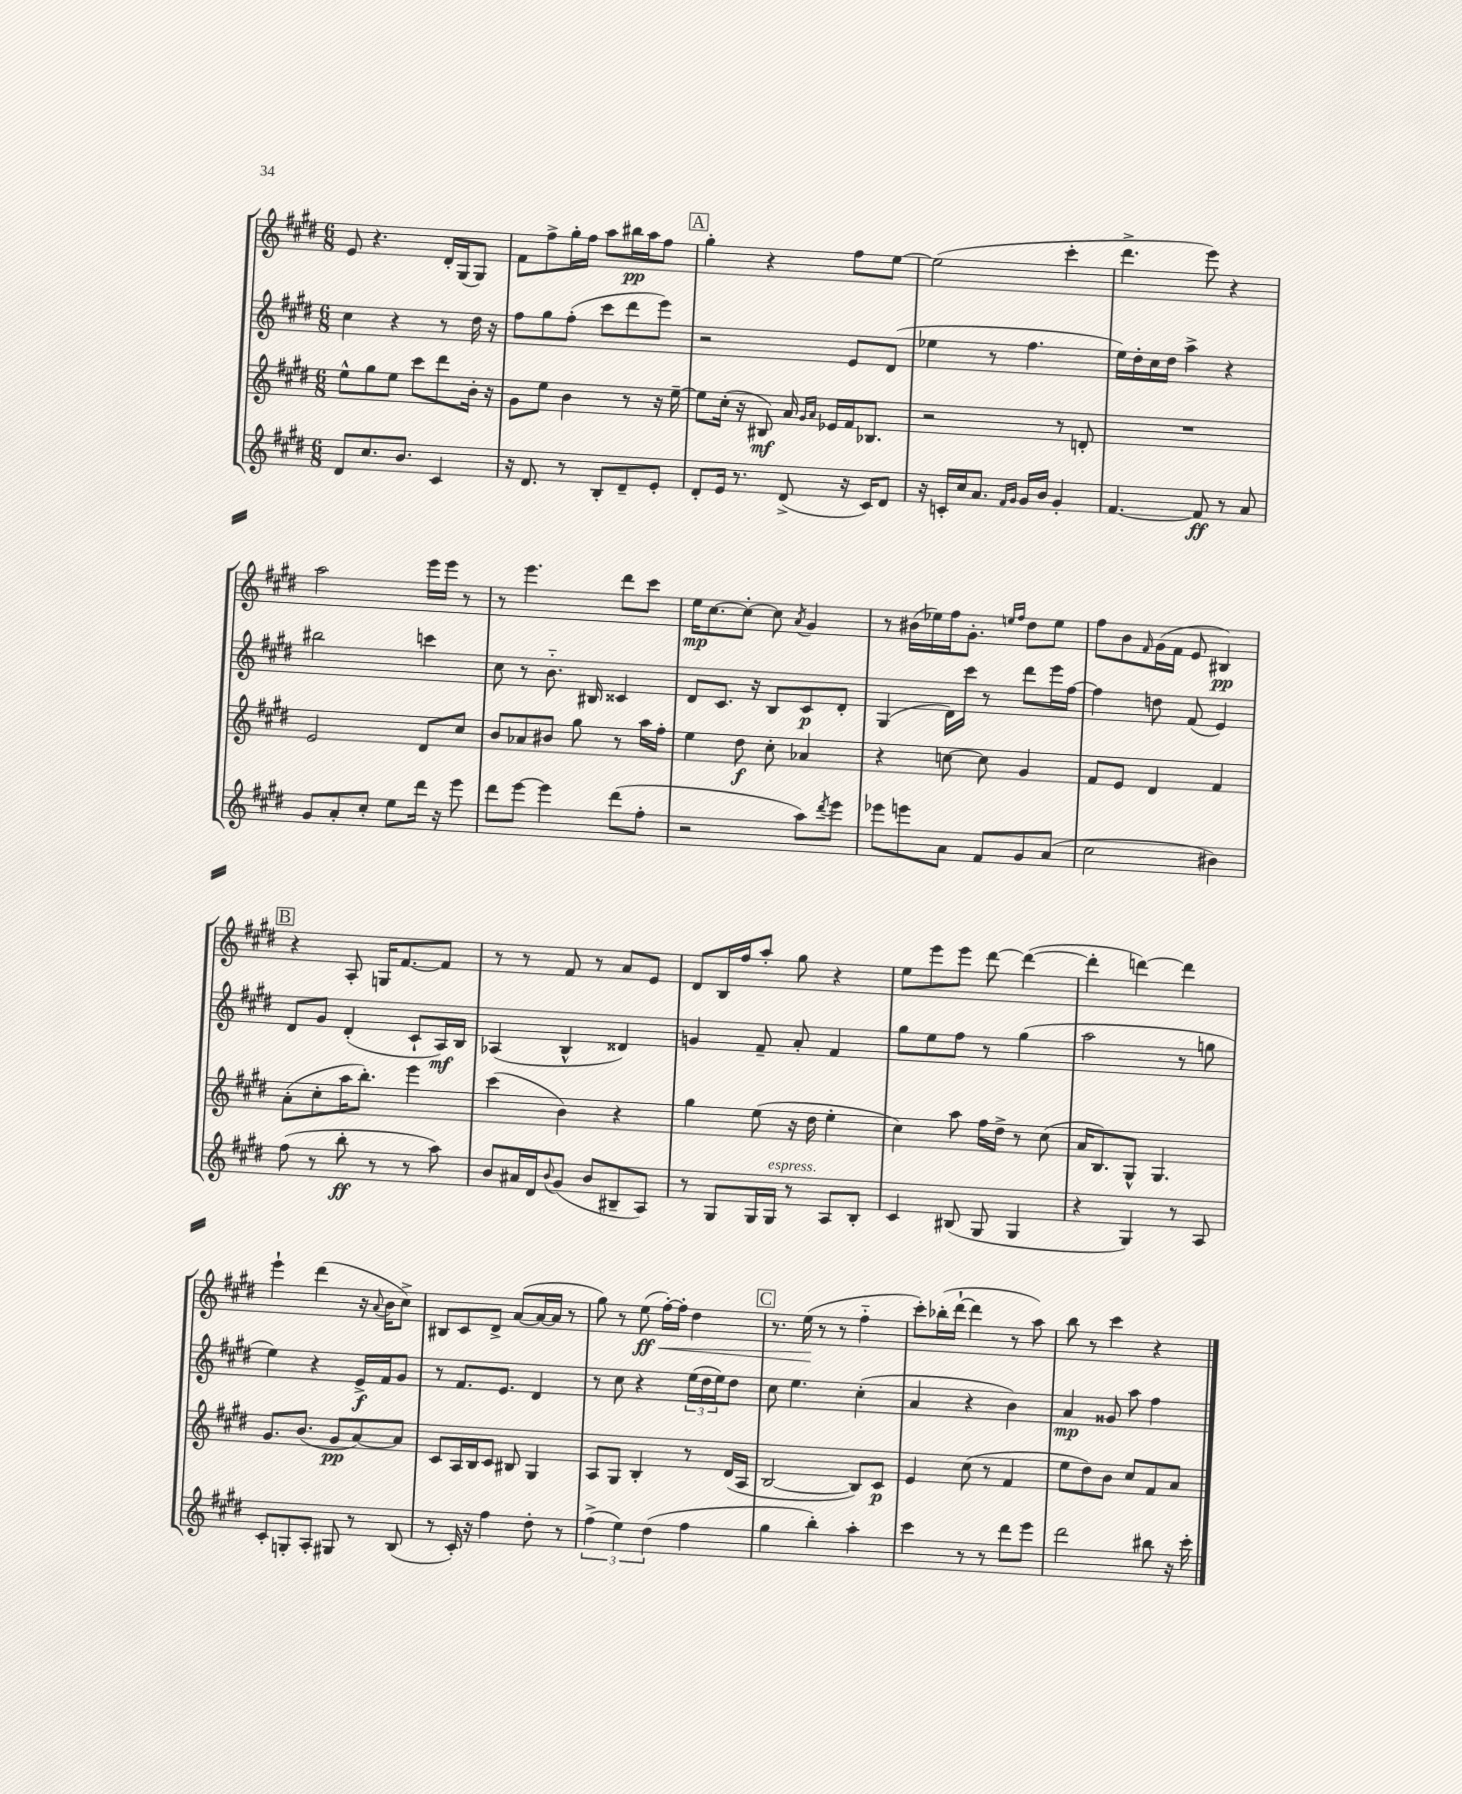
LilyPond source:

<<
\new StaffGroup <<
\new Staff = "s0" {
    \clef treble \key e \major \numericTimeSignature \time 6/8
    e'8 r4. dis'16-. gis16( gis8) |
    fis'8 fis''8-> gis''16-. fis''16 a''8 bis''16\pp a''16 fis''8 |
    \mark \markup { \box "A" } gis''4-. r4 fis''8 e''8~ |
    e''2( cis'''4-. |
    dis'''4.-> e'''8) r4 |
    a''2 e'''16 e'''16 r8 |
    r8 e'''4. dis'''8 cis'''8 |
    e''16\mp cis''8.~ cis''8~-. cis''8 \acciaccatura { a'8 } gis'4 |
    r8 bis'16( ees''16) fis''16 gis'8.-. \grace { e''16 fis''16 } dis''8 e''8 |
    fis''8 b'8 \grace { fis'16 } gis'16( fis'16 e'8 bis4\pp) |
    \mark \markup { \box "B" } r4 a8-. g16 fis'8.~ fis'8 |
    r8 r8 fis'8 r8 a'8 e'8 |
    dis'8 b16 fis''16 a''8-. gis''8 r4 |
    e''8 e'''8 e'''8 dis'''8~ dis'''4~( |
    dis'''4-. d'''4~) d'''4 |
    e'''4-! dis'''4( r16 \appoggiatura { a'8 } b'16 cis''8->) |
    bis8 cis'8 dis'8-> a'8~( a'16~ a'16 r8 |
    gis''8) r8 e''8\ff\<( fis''16~-.) fis''16-. dis''4 |
    \mark \markup { \box "C" } r8. e''16\!( r8 r8 fis''4-_ |
    cis'''8-.) bes''16-.( dis'''16~-! dis'''4 r8 a''8) |
    b''8 r8 cis'''4 r4 \bar "|." |
}
\new Staff = "s1" {
    \clef treble \key e \major \numericTimeSignature \time 6/8
    cis''4 r4 r8 dis''16 r16 |
    fis''8 gis''8 fis''8-.( cis'''8 dis'''8 e'''8) |
    \mark \markup { \box "A" } r2 e'8 dis'8( |
    ees''4 r8 fis''4. |
    e''16) dis''16-. cis''16 dis''16 a''4-> r4 |
    bis''2 c'''4 |
    cis''8 r8 b'8.-_ bis16 cisis'4 |
    dis'8 cis'8. r16 b8 cis'8\p dis'8-. |
    gis4( dis'16) cis'''16 r8 dis'''8 e'''16 fis''16~ |
    fis''4 d''8 fis'8( e'4) |
    \mark \markup { \box "B" } dis'8 gis'8 dis'4-.( cis'8-! a16\mf) b16 |
    aes4( b4-^ disis'4) |
    g'4 fis'8-- a'8-. fis'4 |
    gis''8 e''8 fis''8 r8 gis''4( |
    a''2 r8 g''8 |
    e''4) r4 e'16->\f fis'16 gis'8 |
    r8 fis'8. e'8. dis'4 |
    r8 cis''8 r4 \tuplet 3/2 { e''16( dis''16 e''16) } dis''8 |
    \mark \markup { \box "C" } cis''8 e''4. cis''4-.( |
    a'4 r4 b'4) |
    a'4\mp gisis'8 a''8 fis''4 \bar "|." |
}
\new Staff = "s2" {
    \clef treble \key e \major \numericTimeSignature \time 6/8
    e''8-^ gis''8 e''8 cis'''8 dis'''8 b'16-. r16 |
    gis'8 e''8 b'4 r8 r16 e''16~-- |
    \mark \markup { \box "A" } e''8 cis''16-.( r16 bis8\mf) a'16 \grace { gis'16 a'16 } ees'16 fis'16 bes8. |
    r2 r8 d'8-. |
    R2. |
    e'2 dis'8 cis''8 |
    b'8 aes'8 bis'8 gis''8 r8 a''16 fis''16-. |
    e''4 dis''8\f cis''8-. aes'4 |
    r4 c''8~ c''8 gis'4 |
    fis'8 e'8 dis'4 fis'4 |
    \mark \markup { \box "B" } a'8-.( cis''8-. a''16 b''8.-.) e'''4 |
    cis'''4( b'4) r4 |
    gis''4 e''8( r16 dis''16 e''4-. |
    cis''4) a''8 fis''16 dis''16-> r8 cis''8( |
    a'16 b8.) gis8-^ gis4. |
    gis'8. b'8.( gis'8\pp a'8~) a'8 |
    cis'8 a16 b16 cis'8 bis8 gis4 |
    a8 gis8 b4-. r8 dis'16( a16 |
    \mark \markup { \box "C" } b2~ b8) cis'8\p |
    e'4 cis''8( r8 fis'4 |
    e''8 dis''8) b'8 cis''8 fis'8 a'8 \bar "|." |
}
\new Staff = "s3" {
    \clef treble \key e \major \numericTimeSignature \time 6/8
    dis'8 cis''8. b'8. cis'4 |
    r16 dis'8. r8 b8-. dis'8-- e'8-. |
    \mark \markup { \box "A" } dis'8-. e'16 r8. dis'8->( r16 cis'16) dis'8 |
    r16 c'16-. cis''16 a'8. \grace { fis'16 gis'16 } gis'16 b'16 gis'4-. |
    fis'4.~ fis'8\ff r8 a'8 |
    gis'8 a'8-. cis''8-. e''8 dis'''16 r16 e'''8 |
    dis'''8 e'''8~ e'''4 dis'''8( fis''8-. |
    r2 a''8) \acciaccatura { dis'''8 } e'''8 |
    ees'''8 e'''8 a'8 fis'8 gis'8 a'8( |
    cis''2 bis'4) |
    \mark \markup { \box "B" } fis''8( r8 b''8-.\ff r8 r8 a''8) |
    b'8 ais'16 dis'16 \appoggiatura { b'8 } gis'8( b'8 bis8-- a8) |
    r8 gis8 gis16 gis16^\markup { \italic "espress." } r8 a8 b8-. |
    cis'4 bis8( gis8 gis4 |
    r4 gis4) r8 a8 |
    cis'8-. g8-. a8-. gis8 r8 b8( |
    r8 cis'16-.) r16 fis''4 dis''8-. r8 |
    \tuplet 3/2 { fis''4->( e''4) dis''4( } fis''4 |
    \mark \markup { \box "C" } gis''4 b''4-.) a''4-. |
    cis'''4 r8 r8 dis'''8 e'''8 |
    dis'''2 bis''8 r16 cis'''16-. \bar "|." |
}
>>
>>
\layout { \context { \Score \remove "Bar_number_engraver" } }
